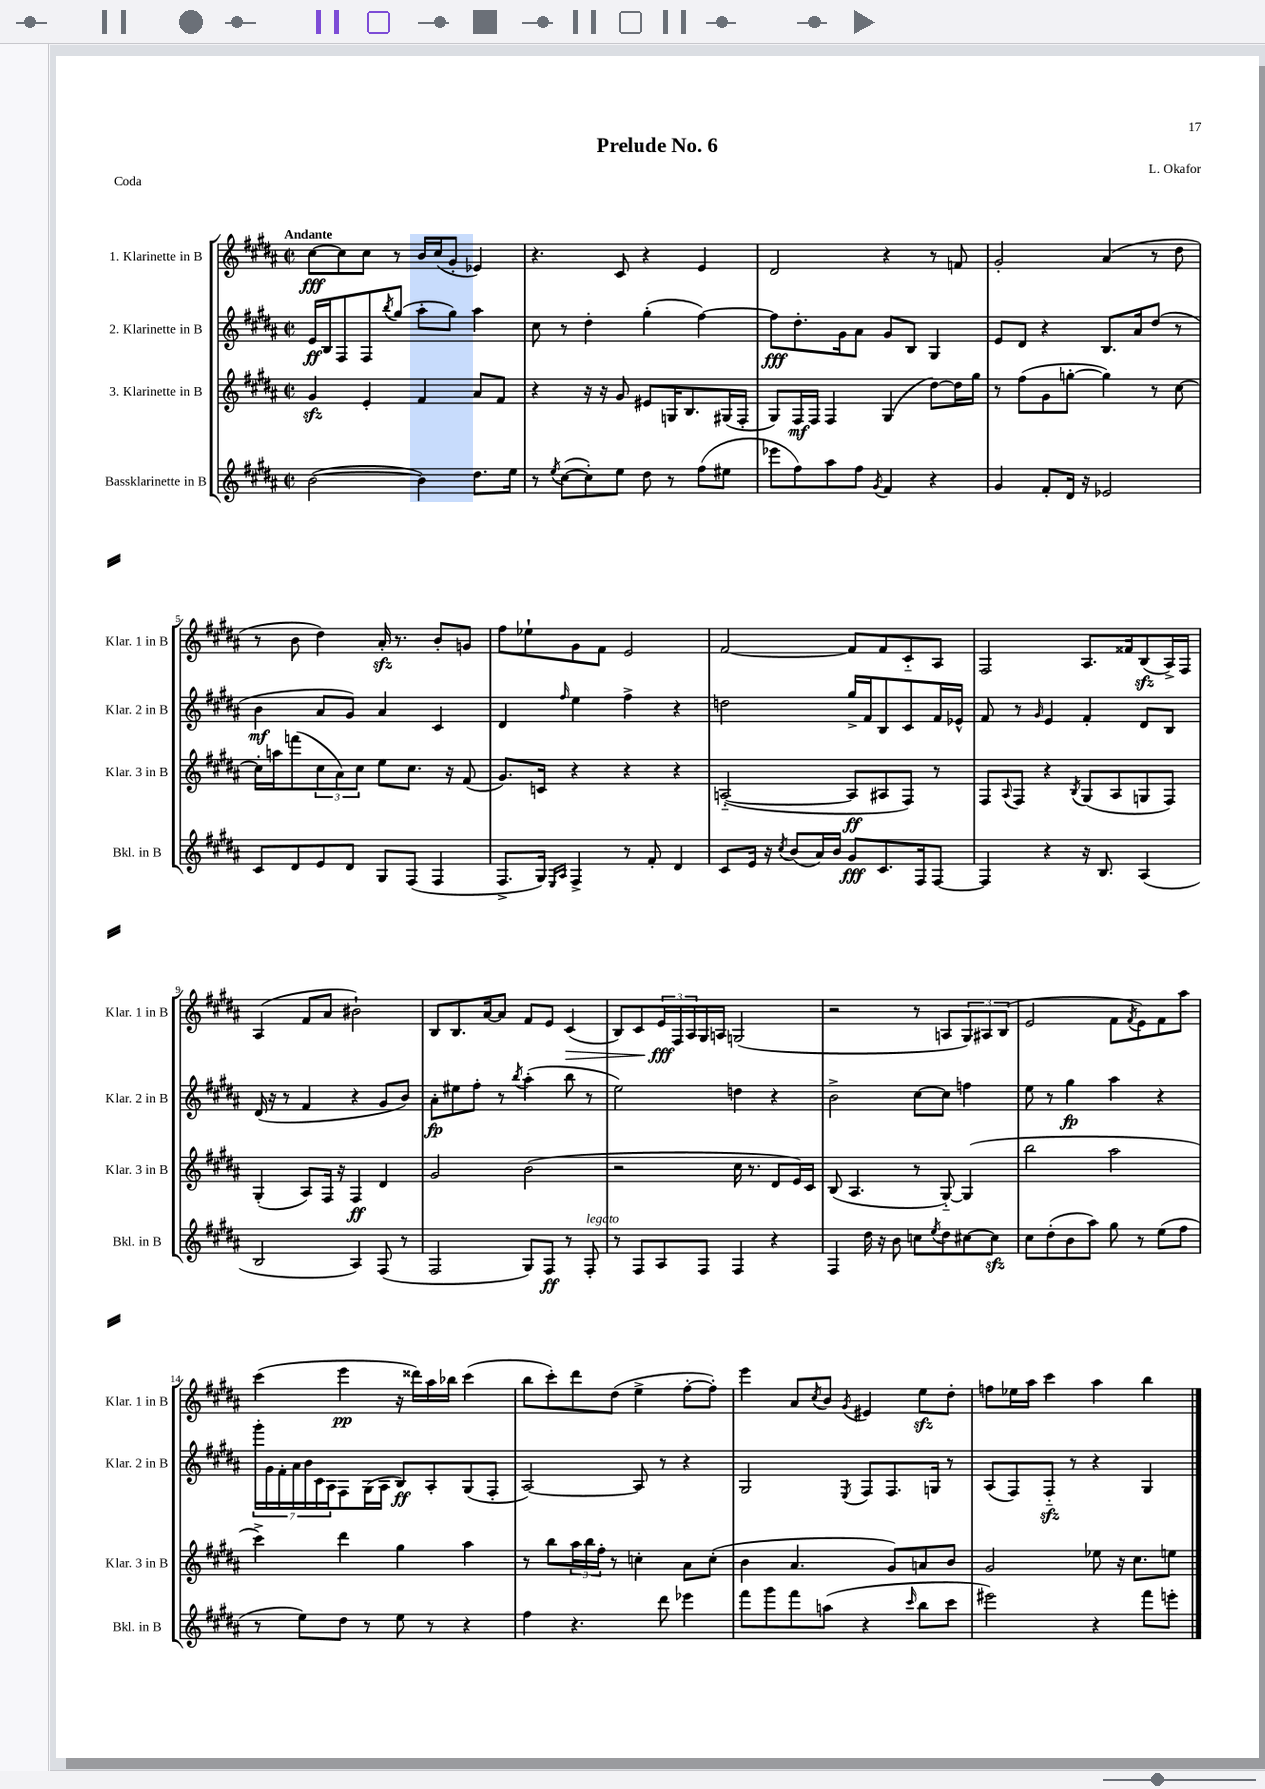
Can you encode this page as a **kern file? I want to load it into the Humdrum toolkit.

**kern	**dynam	**kern	**dynam	**kern	**dynam	**kern	**dynam
*part4	*part4	*part3	*part3	*part2	*part2	*part1	*part1
*staff4	*staff4	*staff3	*staff3	*staff2	*staff2	*staff1	*staff1
*I"Bassklarinette in B	*	*I"3. Klarinette in B	*	*I"2. Klarinette in B	*	*I"1. Klarinette in B	*
*I'Bkl. in B	*	*I'Klar. 3 in B	*	*I'Klar. 2 in B	*	*I'Klar. 1 in B	*
*clefG2	*	*clefG2	*	*clefG2	*	*clefG2	*
*k[f#c#g#d#a#]	*	*k[f#c#g#d#a#]	*	*k[f#c#g#d#a#]	*	*k[f#c#g#d#a#]	*
*M2/2	*	*M2/2	*	*M2/2	*	*M2/2	*
*met(c|)	*	*met(c|)	*	*met(c|)	*	*met(c|)	*
=1	=1	=1	=1	=1	=1	=1	=1
!	!	!	!	!	!	!LO:TX:a:B:t=Andante	!
([2b\	.	4g#zz/	.	16e/LL	ff	[8cc#\L	fff
.	.	.	.	16B/J	.	.	.
.	.	.	.	8F#/	.	8cc#\]	.
.	.	4e'/	.	8F#/	.	8cc#\J	.
.	.	.	.	8qbb/	.	.	.
.	.	.	.	(8gg#/J	.	8r	.
4b\])	.	4f#/	.	8aa#'\L	.	16b/LL	.
.	.	.	.	.	.	(16cc#/J	.
.	.	.	.	8gg#\J)	.	8g#'/J	.
8.dd#\L	.	8a#/L	.	4aa#\	.	4e-X/)	.
.	.	8f#/J	.	.	.	.	.
16ee\Jk	.	.	.	.	.	.	.
=2	=2	=2	=2	=2	=2	=2	=2
8r	.	4r	.	8cc#\	.	4.r	.
8qee/	.	.	.	.	.	.	.
([8cc#\L	.	.	.	8r	.	.	.
8cc#'\])	.	16r	.	4dd#'\	.	.	.
.	.	16r	.	.	.	.	.
8ee\J	.	8g#/	.	.	.	8c#/	.
8dd#\	.	8e#X/L	.	(4gg#'\	.	4r	.
8r	.	16Gn/K	.	.	.	.	.
.	.	8.B/	.	.	.	.	.
(8ff#\L	.	.	.	[4ff#\)	.	4e/	.
8ee#X\J	.	(16G#X/L	.	.	.	.	.
.	.	16F#'/JJ	.	.	.	.	.
=3	=3	=3	=3	=3	=3	=3	=3
8eee-X\L	.	8G#/L)	.	8ff#\L]	fff	2d#/	.
8ff#\)	.	16F#/L	mf	8.dd#'\	.	.	.
.	.	16F#/JJ	.	.	.	.	.
8aa#\	.	4F#/	.	.	.	.	.
.	.	.	.	16g#\k	.	.	.
8ff#\J	.	.	.	8a#\J	.	.	.
8qg#/	.	.	.	.	.	.	.
4f#/	.	(4G#/	.	8g#/L	.	4r	.
.	.	.	.	8B/J	.	.	.
4r	.	[8dd#\L)	.	4G#/	.	8r	.
.	.	16dd#\L]	.	.	.	8fn/	.
.	.	16gg#\JJ	.	.	.	.	.
=4	=4	=4	=4	=4	=4	=4	=4
4g#/	.	8r	.	8e/L	.	2g#'/	.
.	.	(8ff#\L	.	8d#/J	.	.	.
8f#'/L	.	8g#\	.	4r	.	.	.
16d#/Jk	.	[8ggn'\J	.	.	.	.	.
16r	.	.	.	.	.	.	.
2e-X/	.	4gg\])	.	8.B/L	.	(4a#/	.
.	.	.	.	16a#/k	.	.	.
.	.	8r	.	(8dd#/J	.	8r	.
.	.	[8cc#\	.	8r	.	8dd#\	.
!!LO:LB:g=z
=5	=5	=5	=5	=5	=5	=5	=5
8c#/L	.	16cc#'\LL]	.	4b\	mf	8r	.
.	.	16aan\J	.	.	.	.	.
8d#/	.	(8fffn\	.	.	.	8b\	.
8e/	.	12cc#\	.	8a#/L	.	4dd#\)	.
.	.	12a#\)	.	.	.	.	.
8d#/J	.	.	.	8g#/J)	.	.	.
.	.	12cc#\J	.	.	.	.	.
8G#/L	.	8ee\L	.	4a#/	.	16a#zz'/	.
.	.	.	.	.	.	8.r	.
(8F#/J	.	8.cc#\J	.	.	.	.	.
4F#/	.	.	.	4c#/	.	8b'/L	.
.	.	16r	.	.	.	.	.
.	.	(8f#/	.	.	.	8gn/J	.
=6	=6	=6	=6	=6	=6	=6	=6
8.F#^/L	.	8.g#/L)	.	4d#/	.	8ff#\L	.
.	.	.	.	.	.	8ee-X`\	.
16G#/Jk)	.	16cn/Jk	.	.	.	.	.
16qqE/LL	.	.	.	.	.	.	.
16qqA#/JJ	.	.	.	16qqff#/	.	.	.
4F#^/	.	4r	.	4ee\	.	8g#\	.
.	.	.	.	.	.	8f#\J	.
8r	.	4r	.	4ff#^\	.	2e/	.
8f#'/	.	.	.	.	.	.	.
4d#/	.	4r	.	4r	.	.	.
=7	=7	=7	=7	=7	=7	=7	=7
8c#/L	.	([2An/	.	2ddn\	.	[2f#/	.
16e/Jk	.	.	.	.	.	.	.
16r	.	.	.	.	.	.	.
8qcc#/	.	.	.	.	.	.	.
(8b/L	.	.	.	.	.	.	.
16a#/L)	.	.	.	.	.	.	.
16b/JJ	.	.	.	.	.	.	.
8g#/L	fff	8A/L]	ff	16gg#^/LL	.	8f#/L]	.
.	.	.	.	16f#/J	.	.	.
8.c#/	.	8A#X/	.	8B/	.	8f#/	.
.	.	8F#/J)	.	8c#/	.	8c#/	.
16F#/k	.	.	.	.	.	.	.
[8F#/J	.	8r	.	16f#/L	.	8A#/J	.
.	.	.	.	16e-X^^/JJ	.	.	.
=8	=8	=8	=8	=8	=8	=8	=8
4F#/]	.	8F#/L	.	8f#/	.	2F#/	.
.	.	8qqA#/	.	.	.	.	.
.	.	8F#/J	.	8r	.	.	.
.	.	.	.	16qqg#/	.	.	.
4r	.	4r	.	4e/	.	.	.
.	.	8qB/	.	.	.	.	.
16r	.	(8G#/L	.	4f#'/	.	8.A#/L	.
8.B/	.	.	.	.	.	.	.
.	.	8A#/	.	.	.	.	.
.	.	.	.	.	.	16f##X/k	.
(4A#/	.	8Gn/	.	8d#/L	.	(8Bzz/	.
.	.	8F#/J)	.	8B/J	.	16A#^/L)	.
.	.	.	.	.	.	16F#/JJ	.
!!LO:LB:g=z
=9	=9	=9	=9	=9	=9	=9	=9
2B/	.	(4G#'/	.	(16d#/	.	(4A#/	.
.	.	.	.	16r	.	.	.
.	.	.	.	8r	.	.	.
.	.	8A#/L)	.	4f#/	.	8f#/L	.
.	.	16F#/Jk	.	.	.	8a#/J	.
.	.	16r	.	.	.	.	.
4A#/)	.	4F#/	ff	4r	.	2b#X`\)	.
(8F#/	.	4d#/	.	8g#/L	.	.	.
8r	.	.	.	8b/J)	.	.	.
=10	=10	=10	=10	=10	=10	=10	=10
2F#/	.	2g#/	.	8a#'\L	fp	8B/L	.
.	.	.	.	8ee#X\	.	8.B/	.
.	.	.	.	8ff#'\J	.	.	.
.	.	.	.	.	.	[16a#/k	.
.	.	.	.	8r	.	8a#/J]	.
.	.	.	.	8qbb/	.	.	.
8G#/L)	.	(2b\	.	(4aa#'\	.	8f#/L	.
8F#/J	ff	.	.	.	.	8e/J	.
!	!	!	!	!	!	!	!LO:HP:b
8r	.	.	.	8bb\	.	(4c#/	>
!LO:TX:a:i:t=legato	!	!	!	!	!	!	!
8F#'/	.	.	.	8r	.	.	.
=11	=11	=11	=11	=11	=11	=11	=11
8r	.	2r	.	2ee\)	.	8B/L)	.
8F#/L	.	.	.	.	.	8c#/	.
8A#/	.	.	.	.	.	24e/L	fff
.	.	.	.	.	.	24F#/	]
.	.	.	.	.	.	24A#/	.
8F#/J	.	.	.	.	.	16G#/	.
.	.	.	.	.	.	16An/JJ	.
4F#/	.	16cc#\	.	4ddn\	.	(2Gn/	.
.	.	8.r	.	.	.	.	.
4r	.	8d#/L	.	4r	.	.	.
.	.	16e/L)	.	.	.	.	.
.	.	16c#/JJ	.	.	.	.	.
=12	=12	=12	=12	=12	=12	=12	=12
4F#/	.	(8B/	.	2b^\	.	2r	.
.	.	4.A#/	.	.	.	.	.
16dd#\	.	.	.	.	.	.	.
16r	.	.	.	.	.	.	.
8b\	.	.	.	.	.	.	.
8ccn\L	.	8r	.	[8cc#\L	.	8r	.
8qee/	.	.	.	.	.	.	.
8dd#\	.	[8G#/)	.	8cc#\J]	.	8An/L	.
[8cc#X\	.	(4G#/]	.	4ffn\	.	12G#/)	.
.	.	.	.	.	.	12A#X/	.
8cc#zz\J]	.	.	.	.	.	.	.
.	.	.	.	.	.	(12B/J	.
=13	=13	=13	=13	=13	=13	=13	=13
8cc#\L	.	2bb\	.	8ee\	.	2e/	.
(8dd#'\	.	.	.	8r	.	.	.
8b\	.	.	.	4gg#\	fp	.	.
8aa#\J)	.	.	.	.	.	.	.
8gg#\	.	2aa#\	.	4aa#\	.	8f#\L	.
.	.	.	.	.	.	8qf#/	.
8r	.	.	.	.	.	8e\)	.
(8ee\L	.	.	.	4r	.	8f#\	.
8ff#\J	.	.	.	.	.	8aa#\J	.
!!LO:LB:g=z
=14	=14	=14	=14	=14	=14	=14	=14
8r	.	4ccc#^\)	.	28ggg#'\LL	.	(4ccc#\	.
.	.	.	.	28g#\	.	.	.
.	.	.	.	28f#'\	.	.	.
.	.	.	.	28a#\	.	.	.
8ee\L)	.	.	.	.	.	.	.
.	.	.	.	28b\	.	.	.
.	.	.	.	28c#\	.	.	.
.	.	.	.	28A#\J	.	.	.
8dd#\J	.	4ddd#\	.	8F#\	.	4eee\	pp
8r	.	.	.	(16G#\L	.	.	.
.	.	.	.	16A#\JJ	.	.	.
8ee\	.	4gg#\	.	8B/L)	ff	16r	.
.	.	.	.	.	.	16ddd##X\LL)	.
8r	.	.	.	8A#'/	.	16aa#\	.
.	.	.	.	.	.	16bb-X\JJ	.
4r	.	4aa#\	.	(8G#/	.	(4ccc#\	.
.	.	.	.	8F#'/J	.	.	.
=15	=15	=15	=15	=15	=15	=15	=15
4ff#\	.	8r	.	[2A#/)	.	8bb\L	.
.	.	8bb\L	.	.	.	8ccc#'\)	.
4.r	.	24aa#\L	.	.	.	8ddd#\	.
.	.	24bb\	.	.	.	.	.
.	.	24ff#'\JJ	.	.	.	.	.
.	.	8r	.	.	.	(8dd#\J	.
.	.	4ccn'\	.	8A#/]	.	4ee^\	.
8ddd#\	.	.	.	8r	.	.	.
4eee-X\	.	8a#\L	.	4r	.	[8ff#'\L	.
.	.	(8cc'\J	.	.	.	8ff#'\J])	.
=16	=16	=16	=16	=16	=16	=16	=16
8fff#\L	.	4b\	.	2G#/	.	4eee\	.
8ggg#\	.	.	.	.	.	.	.
8fff#\	.	4.a#/	.	.	.	8a#/L	.
.	.	.	.	.	.	8qcc#/	.
(8aan\J	.	.	.	.	.	8b/J	.
.	.	.	.	8qE/	.	8qg#/	.
4r	.	.	.	8F#/L	.	4e#X/	.
.	.	8g#/L)	.	8.F#/	.	.	.
16qqccc#/	.	.	.	.	.	.	.
8bb\L	.	8an/	.	.	.	8eezz\L	.
.	.	.	.	16Gn/Jk	.	.	.
8ccc#\J	.	8b/J	.	8r	.	8dd#'\J	.
=17	=17	=17	=17	=17	=17	=17	=17
2eee#X\)	.	2g#/	.	(8A#/L	.	8ffn\L	.
.	.	.	.	8F#/)	.	16ee-X\L	.
.	.	.	.	.	.	16aa#\JJ	.
.	.	.	.	8F#zz/J	.	4ccc#\	.
.	.	.	.	8r	.	.	.
4r	.	8ee-X\	.	4r	.	4aa#\	.
.	.	16r	.	.	.	.	.
.	.	8.cc#\L	.	.	.	.	.
8fff#\L	.	.	.	4G#/	.	4bb\	.
8eeen'\J	.	8een\J	.	.	.	.	.
==	==	==	==	==	==	==	==
*-	*-	*-	*-	*-	*-	*-	*-
